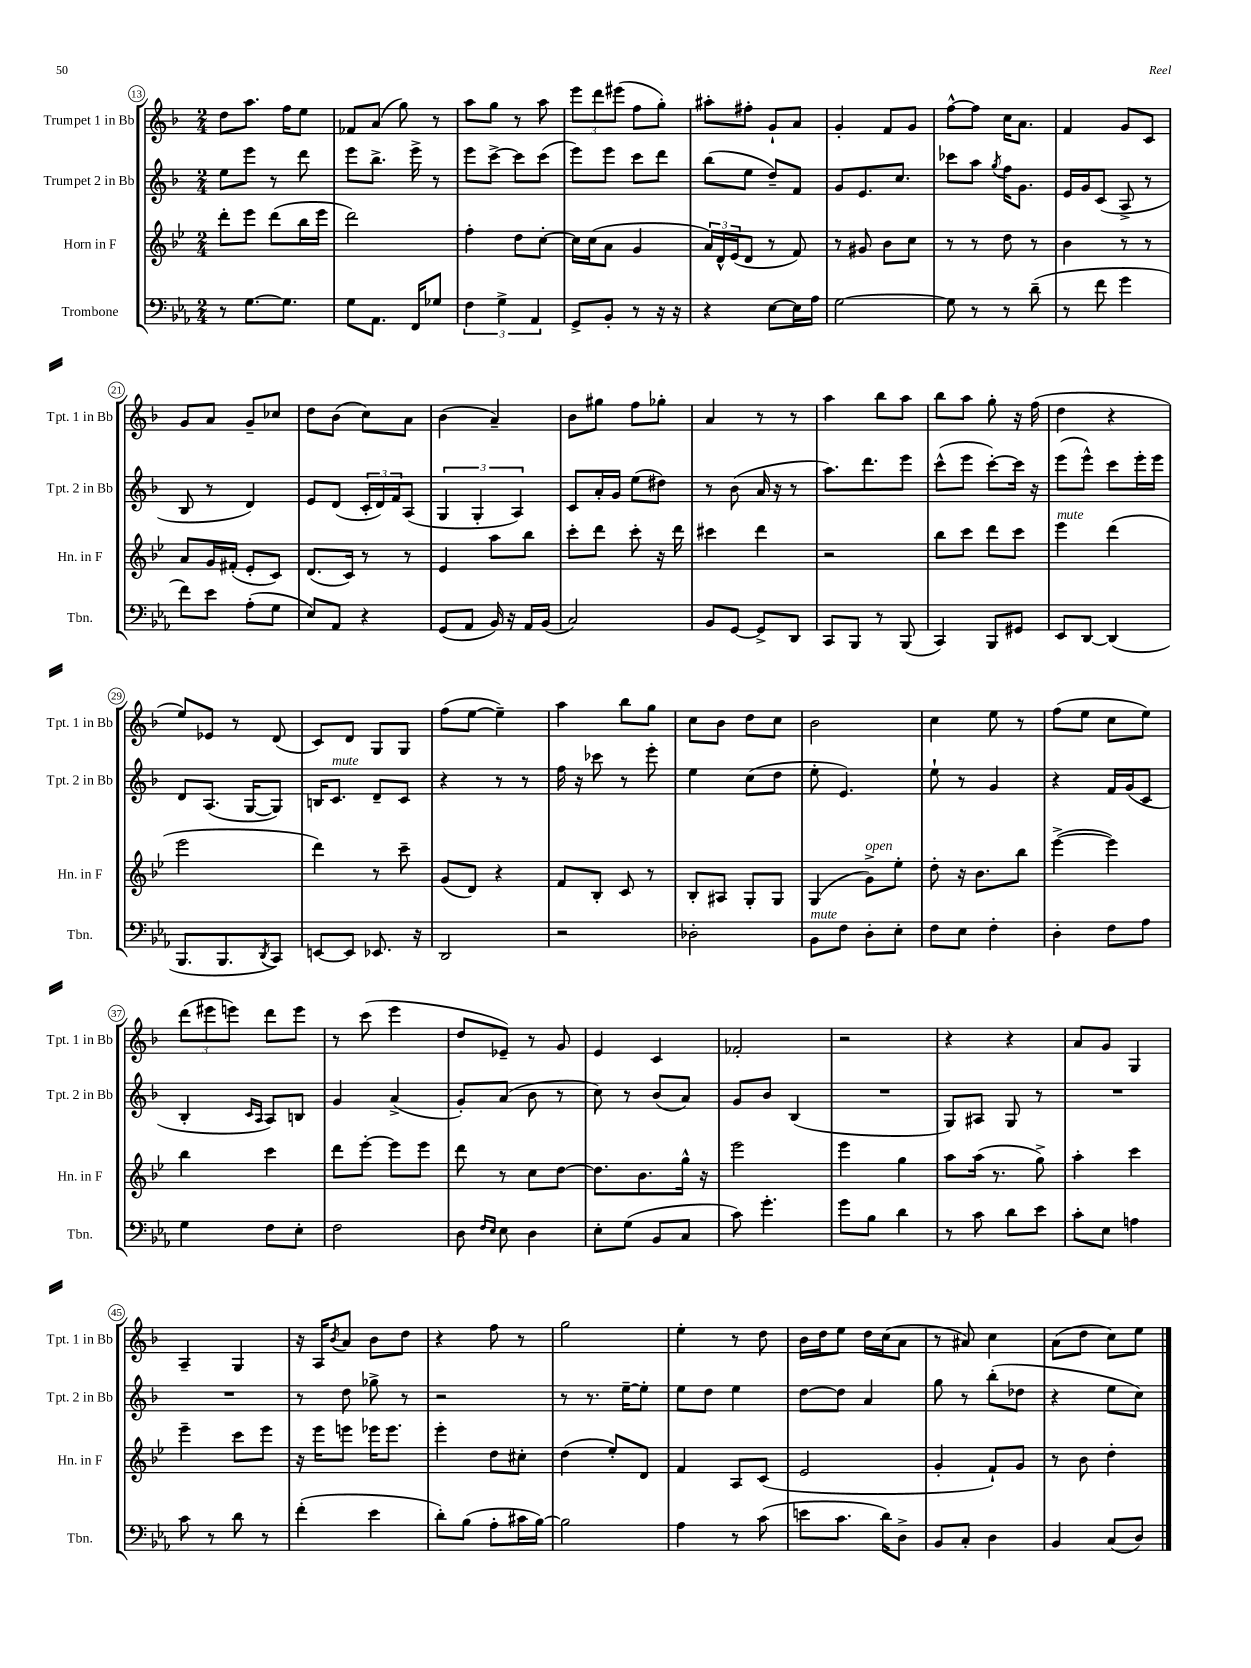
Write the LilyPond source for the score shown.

<<
\new StaffGroup <<
\new Staff = "s0" \with { instrumentName = "Trumpet 1 in Bb" shortInstrumentName = "Tpt. 1 in Bb" } {
    \clef treble \key f \major \numericTimeSignature \time 2/4
    d''8 a''8. f''16 e''8 |
    fes'8 a'8( g''8) r8 |
    a''8 g''8 r8 a''8 |
    \tuplet 3/2 { e'''8 d'''8 eis'''8( } f''8 g''8-.) |
    ais''8-. fis''8-. g'8-! a'8 |
    g'4-. f'8 g'8 |
    f''8~-^ f''8 c''16 a'8. |
    f'4 g'8 c'8 |
    g'8 a'8 g'8-- ces''8 |
    d''8 bes'8( c''8) a'8 |
    bes'4( a'4--) |
    bes'8 gis''8 f''8 ges''8-. |
    a'4 r8 r8 |
    a''4 bes''8 a''8 |
    bes''8 a''8 g''8-. r16 f''16( |
    d''4 r4 |
    e''8) ees'8 r8 d'8( |
    c'8) d'8 g8 g8 |
    f''8( e''8~ e''4--) |
    a''4 bes''8 g''8 |
    c''8 bes'8 d''8 c''8 |
    bes'2 |
    c''4 e''8 r8 |
    f''8( e''8 c''8 e''8) |
    \tuplet 3/2 { d'''8( eis'''8 e'''8) } d'''8 e'''8 |
    r8 c'''8( e'''4 |
    d''8 ees'8--) r8 g'8 |
    e'4 c'4 |
    fes'2-. |
    r2 |
    r4 r4 |
    a'8 g'8 g4 |
    a4-- g4 |
    r16 a16 \acciaccatura { bes'8 } a'8 bes'8 d''8 |
    r4 f''8 r8 |
    g''2 |
    e''4-. r8 d''8 |
    bes'16 d''16 e''8 d''16 c''16( a'8 |
    r8 ais'8) c''4 |
    a'8( d''8 c''8) e''8 \bar "|." |
}
\new Staff = "s1" \with { instrumentName = "Trumpet 2 in Bb" shortInstrumentName = "Tpt. 2 in Bb" } {
    \clef treble \key f \major \numericTimeSignature \time 2/4
    e''8 e'''8 r8 d'''8 |
    e'''8 bes''8.-> e'''16-> r8 |
    e'''8 c'''8~-> c'''8 c'''8( |
    e'''8) e'''8 c'''8 d'''8 |
    bes''8( e''8 d''8--) f'8 |
    g'8 e'8. c''8. |
    ces'''8 a''8 \acciaccatura { g''8 } f''16 g'8. |
    e'16 g'16 c'8( a8-> r8 |
    bes8 r8 d'4) |
    e'8 d'8( \tuplet 3/2 { c'16-. d'16) f'16 } a8( |
    \tuplet 3/2 { g4 g4-. a4) } |
    c'8 a'16-. g'16 e''8( dis''8) |
    r8 bes'8( a'16 r16 r8 |
    a''8.) d'''8. e'''8 |
    c'''8-^( e'''8 c'''8~-.) c'''16 r16 |
    e'''8( e'''8-^) c'''8 e'''16-. e'''16 |
    d'8 a8.( g16~ g8) |
    b16 c'8.^\markup { \italic "mute" } d'8-- c'8 |
    r4 r8 r8 |
    f''16 r16 ces'''8 r8 e'''8-. |
    e''4 c''8( d''8 |
    e''8-. e'4.) |
    e''8-! r8 g'4 |
    r4 f'16 g'16( c'8 |
    bes4-. \grace { c'16 a16 } a8) b8 |
    g'4 a'4->( |
    g'8-.) a'8( bes'8 r8 |
    c''8) r8 bes'8( a'8) |
    g'8 bes'8 bes4( |
    R2 |
    g8) ais8 g8 r8 |
    R2 |
    R2 |
    r8 d''8 ges''8-> r8 |
    r2 |
    r8 r8. e''16~-- e''8-. |
    e''8 d''8 e''4 |
    d''8~ d''8 a'4 |
    g''8 r8 bes''8-.( des''8 |
    r4 e''8 c''8) \bar "|." |
}
\new Staff = "s2" \with { instrumentName = "Horn in F" shortInstrumentName = "Hn. in F" } {
    \clef treble \key bes \major \numericTimeSignature \time 2/4
    d'''8-. ees'''8 d'''8( bes''16 ees'''16 |
    d'''2) |
    f''4-. d''8 c''8~-. |
    c''16 c''16( a'8 g'4 |
    \tuplet 3/2 { a'16) d'16-^ ees'16( } d'8 r8 f'8) |
    r8 gis'8 bes'8 c''8 |
    r8 r8 d''8 r8 |
    bes'4 r8 r8 |
    a'8 g'16 fis'16-.( ees'8-. c'8) |
    d'8.( c'16) r8 r8 |
    ees'4 a''8 bes''8 |
    c'''8-. d'''8 c'''8-. r16 d'''16 |
    cis'''4 d'''4 |
    r2 |
    bes''8 c'''8 d'''8 c'''8 |
    ees'''4^\markup { \italic "mute" } d'''4( |
    ees'''2 |
    d'''4) r8 c'''8-- |
    g'8( d'8) r4 |
    f'8 bes8-. c'8 r8 |
    bes8-. ais8 g8-. g8 |
    g4( g'8->^\markup { \italic "open" }) ees''8-. |
    d''8-. r16 bes'8. bes''8 |
    ees'''4~->( ees'''4) |
    bes''4 c'''4 |
    d'''8 ees'''8~-. ees'''8 ees'''8 |
    d'''8 r8 c''8 d''8~ |
    d''8. bes'8. g''16-^ r16 |
    ees'''2 |
    ees'''4 g''4 |
    a''8 a''16( r8. g''8->) |
    a''4-. c'''4 |
    ees'''4-- c'''8 ees'''8 |
    r16 ees'''16 e'''8 ees'''16 ees'''8. |
    ees'''4-. d''8 cis''8-. |
    d''4( ees''8-.) d'8 |
    f'4 a8 c'8( |
    ees'2 |
    g'4-. f'8-!) g'8 |
    r8 bes'8 d''4-. \bar "|." |
}
\new Staff = "s3" \with { instrumentName = "Trombone" shortInstrumentName = "Tbn." } {
    \clef bass \key ees \major \numericTimeSignature \time 2/4
    r8 g8.~ g8. |
    g8 aes,8. f,16 ges8 |
    \tuplet 3/2 { f4 g4-> aes,4 } |
    g,8-> bes,8-. r8 r16 r16 |
    r4 ees8~ ees16 aes16 |
    g2~ |
    g8 r8 r8 d'8--( |
    r8 f'8 g'4 |
    f'8) ees'8 aes8-.( g8 |
    ees8) aes,8 r4 |
    g,8( aes,8 bes,16) r16 aes,16 bes,16( |
    c2) |
    bes,8 g,8~ g,8-> d,8 |
    c,8 bes,,8 r8 bes,,8( |
    c,4) bes,,8 gis,8 |
    ees,8 d,8~ d,4( |
    bes,,8. bes,,8. \acciaccatura { d,8 } c,8) |
    e,8~ e,8 ees,8. r16 |
    d,2 |
    r2 |
    des2-. |
    bes,8^\markup { \italic "mute" } f8 d8-. ees8-. |
    f8 ees8 f4-. |
    d4-. f8 aes8 |
    g4 f8 ees8-. |
    f2 |
    d8 \grace { f16 ees16 } ees8 d4 |
    ees8-. g8( bes,8 c8 |
    c'8) g'4.-. |
    g'8 bes8 d'4 |
    r8 c'8 d'8 ees'8 |
    c'8-. ees8 a4 |
    c'8 r8 d'8 r8 |
    f'4-.( ees'4 |
    d'8-.) bes8( aes8-. cis'16 bes16~) |
    bes2 |
    aes4 r8 c'8( |
    e'8 c'8. d'16) d8-> |
    bes,8 c8-. d4 |
    bes,4 c8( d8) \bar "|." |
}
>>
>>
\layout { \context { \Score currentBarNumber = #13 \override BarNumber.stencil = #(make-stencil-circler 0.1 0.3 ly:text-interface::print) } }
